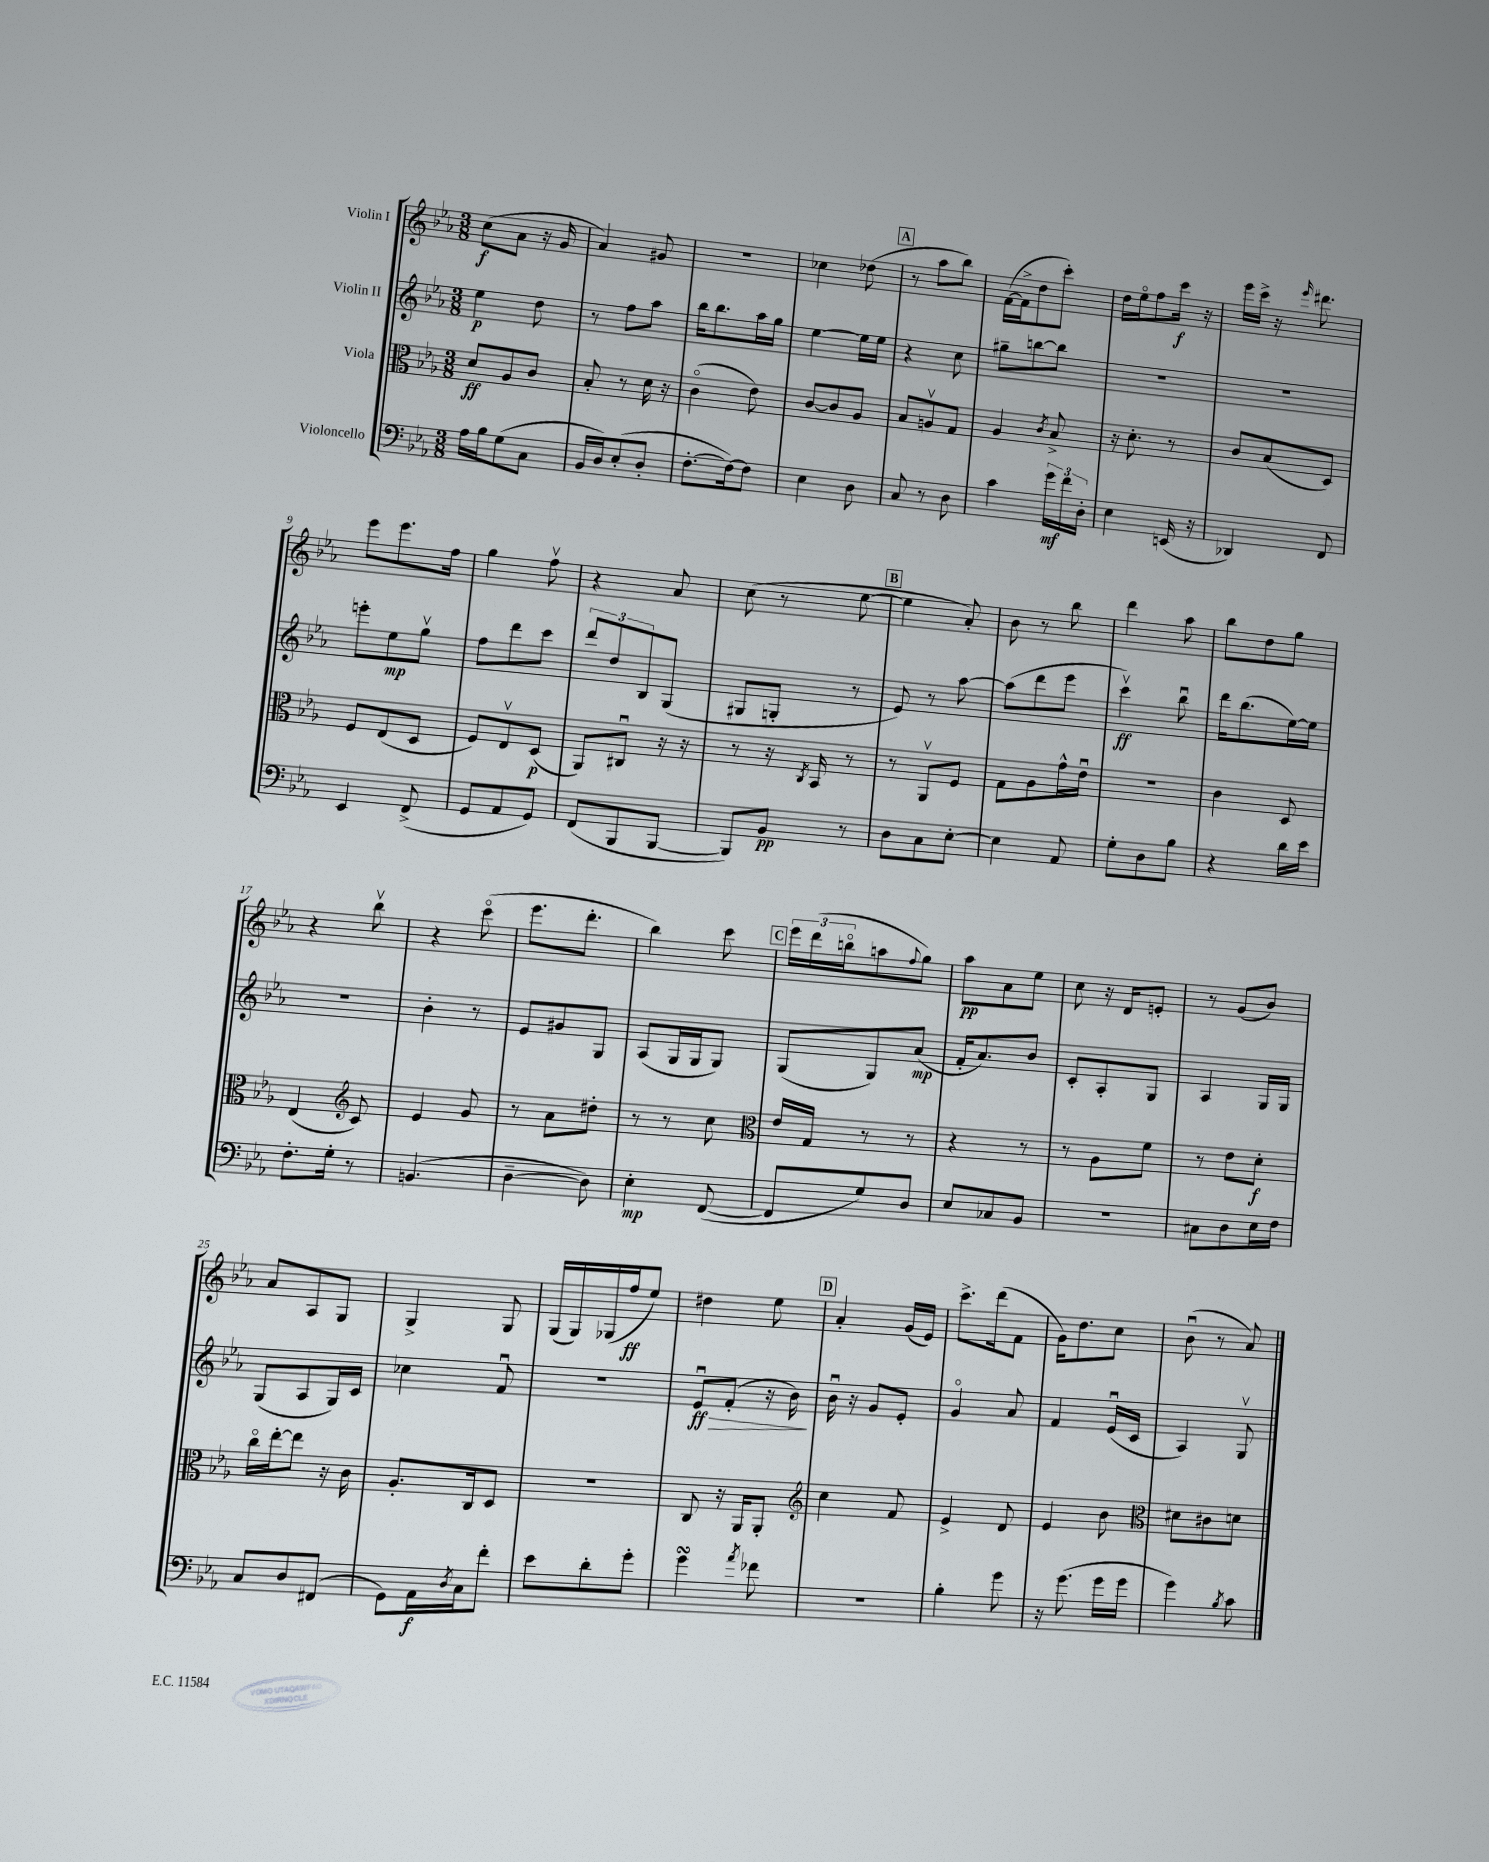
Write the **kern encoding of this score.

**kern	**dynam	**kern	**dynam	**kern	**dynam	**kern	**dynam
*part4	*part4	*part3	*part3	*part2	*part2	*part1	*part1
*staff4	*staff4	*staff3	*staff3	*staff2	*staff2	*staff1	*staff1
*I"Violoncello	*	*I"Viola	*	*I"Violin II	*	*I"Violin I	*
*clefF4	*	*clefC3	*	*clefG2	*	*clefG2	*
*k[b-e-a-]	*	*k[b-e-a-]	*	*k[b-e-a-]	*	*k[b-e-a-]	*
*M3/8	*	*M3/8	*	*M3/8	*	*M3/8	*
=1	=1	=1	=1	=1	=1	=1	=1
16A-\LL	.	8d/L	ff	4ee-\	p	(8cc\L	f
16B-\J	.	.	.	.	.	.	.
(8G\	.	8A-/	.	.	.	8a-\J	.
8C\J	.	8c/J	.	8dd\	.	16r	.
.	.	.	.	.	.	16g/	.
=2	=2	=2	=2	=2	=2	=2	=2
16BB-/LL	.	8B-'/	.	8r	.	4a-/)	.
16D/J)	.	.	.	.	.	.	.
(8E-'/	.	8r	.	8ff\L	.	.	.
8D'/J	.	16d\	.	8aa-\J	.	8g#X/	.
.	.	16r	.	.	.	.	.
=3	=3	=3	=3	=3	=3	=3	=3
[8.F'\L	.	(4c\	.	16bb-\KL	.	4.r	.
.	.	.	.	8.bb-\	.	.	.
16F\k_)	.	.	.	.	.	.	.
8F\J]	.	8e-\)	.	16aa-\L	.	.	.
.	.	.	.	16gg\JJ	.	.	.
=4	=4	=4	=4	=4	=4	=4	=4
4E-\	.	[8c/L	.	[4ee-\	.	4cc-X\	.
.	.	8c/]	.	.	.	.	.
8D\	.	8A-/J	.	16ee-\LL]	.	(8dd-X\	.
.	.	.	.	16ee-\JJ	.	.	.
!!LO:REH:place=s1:t=A
=5	=5	=5	=5	=5	=5	=5	=5
8C/	.	8B-/L	.	4r	.	8r	.
8r	.	8Anv/	.	.	.	8aa-\L	.
8D\	.	8G/J	.	8cc\	.	8bb-\J)	.
=6	=6	=6	=6	=6	=6	=6	=6
4c\	.	4A-/	.	8gg#X~\L	.	([16f\LL	.
.	.	.	.	.	.	16f^\J]	.
.	.	.	.	[8bbn\	.	8dd\	.
.	.	8qc/	.	.	.	.	.
24g\LL	mf	8B-^/	.	8bb\J]	.	8ccc'\J)	.
24f\	.	.	.	.	.	.	.
24D'\JJ	.	.	.	.	.	.	.
=7	=7	=7	=7	=7	=7	=7	=7
4E-\	.	16r	.	4.r	.	16dd\LL	.
.	.	8.d'\	.	.	.	16ee-\J	.
.	.	.	.	.	.	8ff\	.
(16EEn/	.	8r	.	.	.	16ccc\Jk	f
16r	.	.	.	.	.	16r	.
=8	=8	=8	=8	=8	=8	=8	=8
4DD-X/)	.	8c/L	.	4.r	.	16eee-\LL	.
.	.	.	.	.	.	16ccc^\JJ	.
.	.	(8B-/	.	.	.	16r	.
.	.	.	.	.	.	16qqeee-/	.
.	.	.	.	.	.	8.ddd#X\	.
8FF/	.	8D/J)	.	.	.	.	.
!!LO:LB:g=z
=9	=9	=9	=9	=9	=9	=9	=9
4EE-/	.	8F/L	.	8eeen'\L	.	8eee-\L	.
.	.	(8E-/	.	8ee-\	mp	8.eee-\	.
(8FF^/	.	8D/J	.	8ggv\J	.	.	.
.	.	.	.	.	.	16ff\Jk	.
=10	=10	=10	=10	=10	=10	=10	=10
8GG/L	.	8F/L)	.	8ff\L	.	4gg\	.
8AA-/	.	8E-v/	.	8ddd\	.	.	.
8GG/J)	.	(8D/J	p	8ccc\J	.	8ffv\	.
=11	=11	=11	=11	=11	=11	=11	=11
(8FF/L	.	8AA-/L)	.	12ddd/L	.	4r	.
.	.	.	.	12dd/	.	.	.
8BBB-/	.	8C#Xu/J	.	.	.	.	.
.	.	.	.	12B-/	.	.	.
[8BBB-/J	.	16r	.	(8G/J	.	8a-/	.
.	.	16r	.	.	.	.	.
=12	=12	=12	=12	=12	=12	=12	=12
8BBB-/L])	.	8r	.	8G#X/L	.	(8cc\	.
8BB-/J	pp	16r	.	8Gn'/J	.	8r	.
.	.	8qC/	.	.	.	.	.
.	.	16BB-/	.	.	.	.	.
8r	.	8r	.	8r	.	[8ee-\	.
!!LO:REH:place=s1:t=B
=13	=13	=13	=13	=13	=13	=13	=13
8D\L	.	8r	.	8e-/)	.	4ee-\]	.
8C\	.	8AA-v/L	.	8r	.	.	.
[8E-'\J	.	8F/J	.	[8aa-\	.	8a-'/)	.
=14	=14	=14	=14	=14	=14	=14	=14
4E-\]	.	8G\L	.	(8aa-\L]	.	8b-\	.
.	.	8A-\	.	8ddd\	.	8r	.
8AA-/	.	16g^^\L	.	8eee-\J	.	8bb-\	.
.	.	16e-u\JJ	.	.	.	.	.
=15	=15	=15	=15	=15	=15	=15	=15
8G'\L	.	4.r	.	4cccv\)	ff	4ddd\	.
8D\	.	.	.	.	.	.	.
8B-\J	.	.	.	8bb-u\	.	8aa-\	.
=16	=16	=16	=16	=16	=16	=16	=16
4r	.	4c\	.	16ddd\KL	.	8bb-\L	.
.	.	.	.	(8.bb-\	.	.	.
.	.	.	.	.	.	8dd\	.
16d\LL	.	8D/	.	[16ee-\L)	.	8gg\J	.
16e-\JJ	.	.	.	16ee-\JJ]	.	.	.
!!LO:LB:g=z
=17	=17	=17	=17	=17	=17	=17	=17
8.F'\L	.	(4E-/	.	4.r	.	4r	.
16G'\Jk	.	.	.	.	.	.	.
*	*	*clefG2	*	*	*	*	*
8r	.	8c/)	.	.	.	8bb-v\	.
=18	=18	=18	=18	=18	=18	=18	=18
(4.BBn/	.	4e-/	.	4b-'\	.	4r	.
.	.	8g/	.	8r	.	(8ccc\	.
=19	=19	=19	=19	=19	=19	=19	=19
[4D~\	.	8r	.	8e-/L	.	8.eee-\L	.
.	.	8a-\L	.	8g#X/	.	.	.
.	.	.	.	.	.	8.ddd'\J	.
8D\])	.	8dd#X'\J	.	8G/J	.	.	.
=20	=20	=20	=20	=20	=20	=20	=20
4E-'\	mp	8r	.	(8A-/L	.	4bb-\)	.
.	.	8r	.	16G/L	.	.	.
.	.	.	.	16G/J	.	.	.
([8FF/	.	8cc\	.	8G/J)	.	8ccc\	.
!!LO:REH:place=s1:t=C
=21	=21	=21	=21	=21	=21	=21	=21
*	*	*clefC3	*	*	*	*	*
8FF/L]	.	16e-/LL	.	(8G/L	.	24eee-\LL	.
.	.	.	.	.	.	(24ddd\	.
.	.	16G/JJ	.	.	.	.	.
.	.	.	.	.	.	24bbn\J	.
8G/)	.	8r	.	8G/)	.	8aan\	.
.	.	.	.	.	.	8qqff/	.
8D/J	.	8r	.	(8a-/J	mp	8gg\J)	.
=22	=22	=22	=22	=22	=22	=22	=22
8E-/L	.	4r	.	16f'/KL	.	8aa-\L	pp
.	.	.	.	8.a-/)	.	.	.
8C-X/	.	.	.	.	.	8a-\	.
8BB-/J	.	8r	.	8b-/J	.	8ee-\J	.
=23	=23	=23	=23	=23	=23	=23	=23
4.r	.	8r	.	8c'/L	.	8cc\	.
.	.	8A-\L	.	8A-'/	.	16r	.
.	.	.	.	.	.	16d/KL	.
.	.	8f\J	.	8G/J	.	8en'/J	.
=24	=24	=24	=24	=24	=24	=24	=24
8C#X\L	.	8r	.	4A-/	.	8r	.
8D\	.	8e-\L	.	.	.	(8g/L	.
16E-\L	.	8d'\J	f	16G/LL	.	8b-/J)	.
16F\JJ	.	.	.	16G/JJ	.	.	.
!!LO:LB:g=z
=25	=25	=25	=25	=25	=25	=25	=25
8C/L	.	16cc\LL	.	(8G/L	.	8a-/L	.
.	.	[16ee-'\J	.	.	.	.	.
8D/	.	8ee-\J]	.	8A-/	.	8A-/	.
(8FF#X/J	.	16r	.	16G/L)	.	8G/J	.
.	.	16c\	.	16c/JJ	.	.	.
=26	=26	=26	=26	=26	=26	=26	=26
8GG\L)	.	8.A-'/L	.	4cc-X\	.	4G^/	.
16AA-\L	f	.	.	.	.	.	.
8qD/	.	.	.	.	.	.	.
16C\J	.	16C/k	.	.	.	.	.
8f'\J	.	8D/J	.	8fu/	.	8G/	.
=27	=27	=27	=27	=27	=27	=27	=27
8e-\L	.	4.r	.	4.r	.	(16G/LL	.
.	.	.	.	.	.	16G/)	.
8d'\	.	.	.	.	.	(16G-X/	.
.	.	.	.	.	.	16ff/J	ff
8g'\J	.	.	.	.	.	8ee-/J)	.
=28	=28	=28	=28	=28	=28	=28	=28
!	!	!	!	!	!LO:HP:b	!	!
4gsSsS\	.	8C/	.	8e-u/L	> ff	4dd#X\	.
.	.	16r	.	(8f'/J	.	.	.
.	.	16AA-/KL	.	.	.	.	.
8qa-/	.	.	.	.	.	.	.
8f-X\	.	8AA-'/J	.	16r	.	8ee-\	.
.	.	.	.	16b-\)	.	.	.
.	.	.	.	.	]	.	.
!!LO:REH:place=s1:t=D
=29	=29	=29	=29	=29	=29	=29	=29
*	*	*clefG2	*	*	*	*	*
4.r	.	4cc\	.	16b-u\	.	4a-'/	.
.	.	.	.	16r	.	.	.
.	.	.	.	8g/L	.	.	.
.	.	8f/	.	8e-'/J	.	(16g/LL	.
.	.	.	.	.	.	16e-/JJ)	.
=30	=30	=30	=30	=30	=30	=30	=30
4B-'\	.	4e-^/	.	4g/	.	8.ccc^\L	.
.	.	.	.	.	.	(16ddd\k	.
8g\	.	8d/	.	8a-/	.	8f\J	.
=31	=31	=31	=31	=31	=31	=31	=31
16r	.	4e-/	.	4f/	.	16g\KL)	.
(8.g\	.	.	.	.	.	8.dd\	.
16g\LL	.	8b-\	.	(16e-u/LL	.	8cc\J	.
16g\JJ	.	.	.	16c/JJ	.	.	.
=32	=32	=32	=32	=32	=32	=32	=32
*	*	*clefC3	*	*	*	*	*
4g\)	.	8d#X\L	.	4A-/)	.	(8b-u\	.
.	.	8c#X\	.	.	.	8r	.
8qB-/	.	.	.	.	.	.	.
8c\	.	8dn\J	.	8Gv/	.	8a-/)	.
==	==	==	==	==	==	==	==
*-	*-	*-	*-	*-	*-	*-	*-
